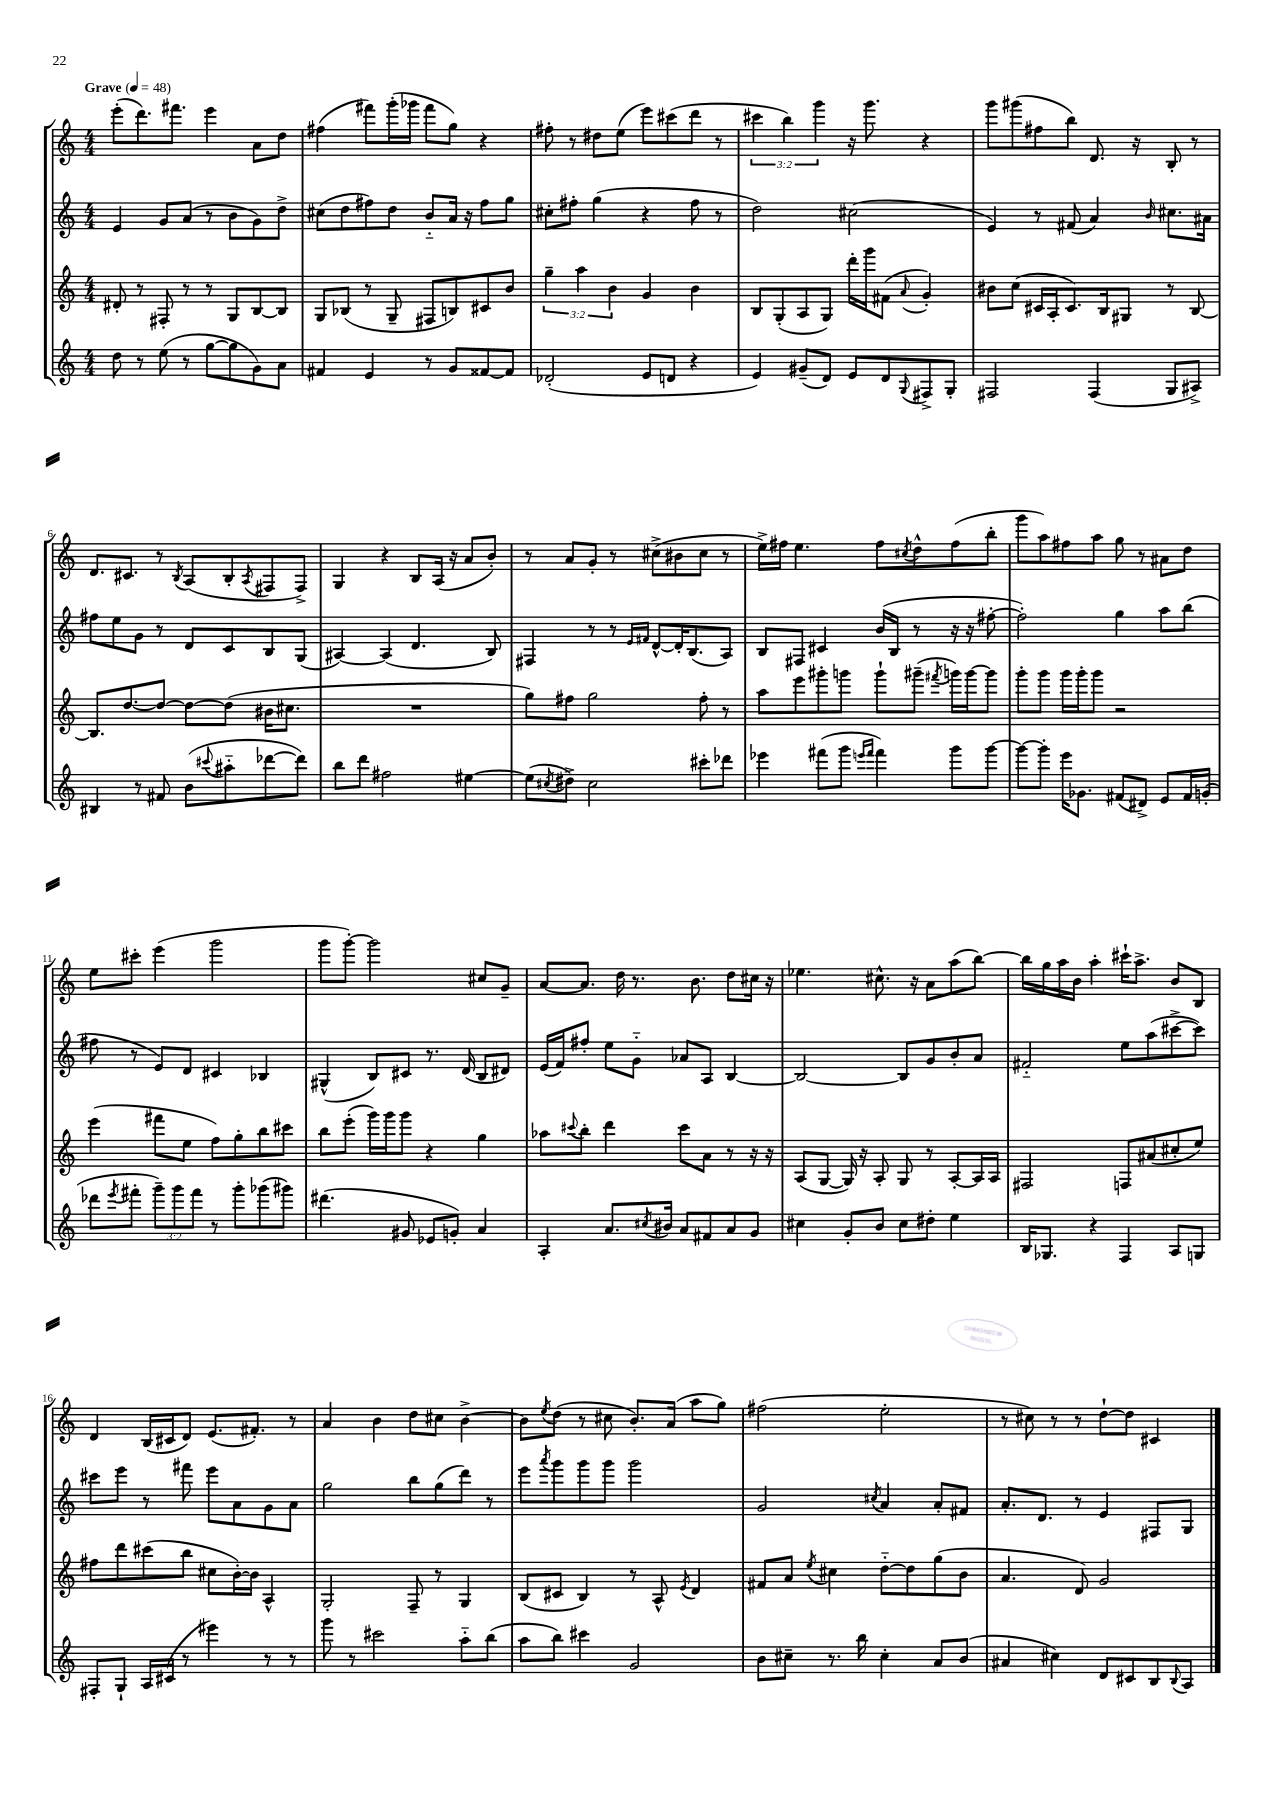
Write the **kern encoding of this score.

**kern	**kern	**kern	**kern
*staff4	*staff3	*staff2	*staff1
*clefG2	*clefG2	*clefG2	*clefG2
*k[]	*k[]	*k[]	*k[]
*M4/4	*M4/4	*M4/4	*M4/4
*MM48	*MM48	*MM48	*MM48
8dd	8d#'	4e	(8eee'
8r	8r	.	8.ddd)
(8ee	8F#'	8g	.
.	.	.	8.fff#
8r	8r	(8a	.
[8gg	8r	8r	4eee
8gg]	8G	8b	.
8g)	[8B	8g)	8a
8a	8B]	8dd^	8dd
=	=	=	=
4f#	8G	(8cc#	(4ff#
.	(8B-	8dd	.
4e	8r	8ff#)	8fff#)
.	8G~	8dd	(16ggg'
.	.	.	16ggg-
8r	8F#	8b'~	8fff#
8g	8B)	16a	8gg)
.	.	16r	.
[8f##	8c#	8ff#	4r
8f##]	8b	8gg	.
=	=	=	=
(2d-'	6gg~	8cc#'	8ff#'
.	.	8ff#'	8r
.	6aa	.	.
.	.	(4gg	8dd#
.	6b	.	.
.	.	.	(8ee
8e	4g	4r	8eee)
8d	.	.	(8ccc#
4r	4b	8ff#	8ddd
.	.	8r	8r
=	=	=	=
4e)	8B	2dd)	6ccc#
.	(8G'	.	.
.	.	.	6bb)
(8g#~	8A	.	.
.	.	.	6ggg
8d)	8G)	.	.
8e	16ddd'	(2cc#	16r
.	16ggg	.	8.ggg
8d	(8f#	.	.
8qqG	8qqa	.	.
8F#^	4g')	.	4r
8G'	.	.	.
=	=	=	=
2F#	8b#	4e)	8ggg
.	(8cc	.	(8ggg#
.	16c#	8r	8ff#
.	16A'	.	.
.	8.c#)	(8f#	8bb)
(4F#	.	4a)	8.d
.	16B	.	.
.	8G#	.	.
.	.	.	16r
.	.	16qqb	.
8G	8r	8.cc#	8B'
8A#^)	[8B	.	8r
.	.	16a#	.
=	=	=	=
4B#	8.B]	8ff#	8.d
.	.	8ee	.
.	[8.dd	.	8.c#
8r	.	8g	.
8f#	8dd_	8r	8r
.	.	.	8qB
(8b	8dd_	8d	(8A
8qqccc#	.	.	.
8aa#'~	(8dd]	8c	8B'
.	.	.	8qA
[8ddd-	16b#	8B	8F#
.	8.cc#	.	.
8ddd-])	.	(8G	8F#^)
=	=	=	=
8bb	1r	[4A#)	4G
8ddd	.	.	.
2ff#	.	(4A#]	4r
.	.	4.d	8B
.	.	.	(16A
.	.	.	16r
[4ee#	.	.	8a
.	.	8B)	8b')
=	=	=	=
(8ee#]	8gg)	4F#	8r
8qcc#	.	.	.
8dd#^)	8ff#	.	8a
2cc#	2gg	8r	8g'
.	.	8r	8r
.	.	16qqe	.
.	.	16qqf#	.
.	.	[8d^^	(8cc#^
.	.	16d']	8b#
.	.	(8.B	.
8ccc#'	8ff#'	.	8cc#
8ddd-	8r	8A)	8r
=	=	=	=
4eee-	8aa	8B	16ee^)
.	.	.	16ff#
.	8eee	8F#	4.ee
(8fff#	8ggg#'	4c#	.
8ggg	8ggg	.	.
16qqeee	.	.	.
16qqfff#	.	.	.
4fff#)	8ggg`	(16b	8ff#
.	.	16B	.
.	.	.	8qcc#
.	(8ggg#~	8r	8dd^^
.	8qfff#	.	.
8ggg	16ggg)	16r	(8ff#
.	[16ggg	16r	.
[8ggg	8ggg]	[8ff#'	8bb'
=	=	=	=
8ggg_	8ggg'	2ff#'])	8ggg
8ggg']	8ggg	.	8aa)
16eee	16ggg	.	8ff#
8.g-	16ggg'	.	.
.	8ggg	.	8aa
(8f#	2r	4gg	8gg
8d#^)	.	.	8r
8e	.	8aa	8a#
16f#	.	(8bb	8dd
(16g'	.	.	.
=	=	=	=
8ddd-	(4eee	8ff#	8ee
8qeee	.	.	.
8fff#'	.	8r	8ccc#'
12ggg~)	8fff#	8e)	(4eee
12ggg	.	.	.
.	8ee	8d	.
12fff#	.	.	.
8r	8ff)	4c#	2ggg
8ggg'	8gg'	.	.
(8ggg-	8bb	4B-	.
8ggg#)	8ccc#	.	.
=	=	=	=
(4.ddd#	8bb	(4G#^^	8ggg
.	(8eee'	.	[8ggg')
.	16ggg)	8B)	2ggg]
.	16ggg	.	.
8g#	8ggg	8c#	.
8e-	4r	8.r	.
8g')	.	.	.
.	.	(16d	.
4a	4gg	8B	8cc#
.	.	8d#)	8g~
=	=	=	=
4A'	8aa-	(16e	[8a
.	.	16f)	.
.	8qqccc#	.	.
.	8bb'	8ff#'	8.a]
8.a	4ddd	8ee	.
.	.	.	16dd
.	.	8g'~	8.r
8qcc#	.	.	.
16b#	.	.	.
8a	8ccc#	8a-	.
.	.	.	8.b
8f#	8a	8A	.
8a	8r	[4B	8dd
8g	16r	.	16cc#
.	16r	.	16r
=	=	=	=
4cc#	(8A	2B_	4.ee-
.	[8G	.	.
8g'	16G])	.	.
.	16r	.	.
8b	8A'	.	8.cc#^^
8cc#	8G	8B]	.
.	.	.	16r
8dd#'	8r	8g	8a
4ee	[8A'	8b'	(8aa
.	16A]	8a	[8bb)
.	16A	.	.
=	=	=	=
16B	2F#	2f#'~	16bb]
8.G-	.	.	16gg
.	.	.	16aa
.	.	.	16b
4r	.	.	4aa'
4F	8F	8ee	16ccc#`
.	.	.	8.aa^
.	(8a#	(8aa	.
8A	8cc#'	[8ccc#^	8b
8G	8ee)	8ccc#])	8B
=	=	=	=
8F#'	8ff#	8ccc#	4d
8G`	8ddd	8eee	.
16A	(8ccc#	8r	(16B
(16c#	.	.	16c#
8r	8bb	8fff#	8d)
4eee#)	8cc#	8eee	(8.e
.	[16b')	8a	.
.	16b]	.	8.f#')
8r	4A^^	8g	.
8r	.	8a	8r
=	=	=	=
8ggg	2G'	2gg	4a
8r	.	.	.
2ccc#	.	.	4b
.	8F~	8bb	8dd
.	8r	(8gg	8cc#
8aa'~	4G	8ddd)	[4b^
(8bb	.	8r	.
=	=	=	=
8aa	(8B	8eee	8b]
.	.	8qaaa	8qee
8bb)	8c#	8ggg	(8dd
4ccc#	4B)	8ggg	8r
.	.	8ggg	8cc#
2g	8r	2ggg	8.b')
.	8A^^	.	.
.	.	.	(16a
.	8qe	.	.
.	4d	.	8aa
.	.	.	8gg)
=	=	=	=
8b	8f#	2g	(2ff#
8cc#~	8a	.	.
.	8qee	.	.
8.r	4cc#	.	.
16bb	.	.	.
.	.	8qcc#	.
4cc#'	[8dd'~	4a	2ee'
.	8dd]	.	.
8a	(8gg	8a'	.
(8b	8b	8f#	.
=	=	=	=
4a#	4.a	8.a'	8r
.	.	.	8cc#)
.	.	8.d	.
4cc#)	.	.	8r
.	8d)	8r	8r
8d	2g	4e	[8dd`
8c#	.	.	8dd]
8B	.	8F#	4c#
8qqB	.	.	.
8A	.	8G	.
==	==	==	==
*-	*-	*-	*-
